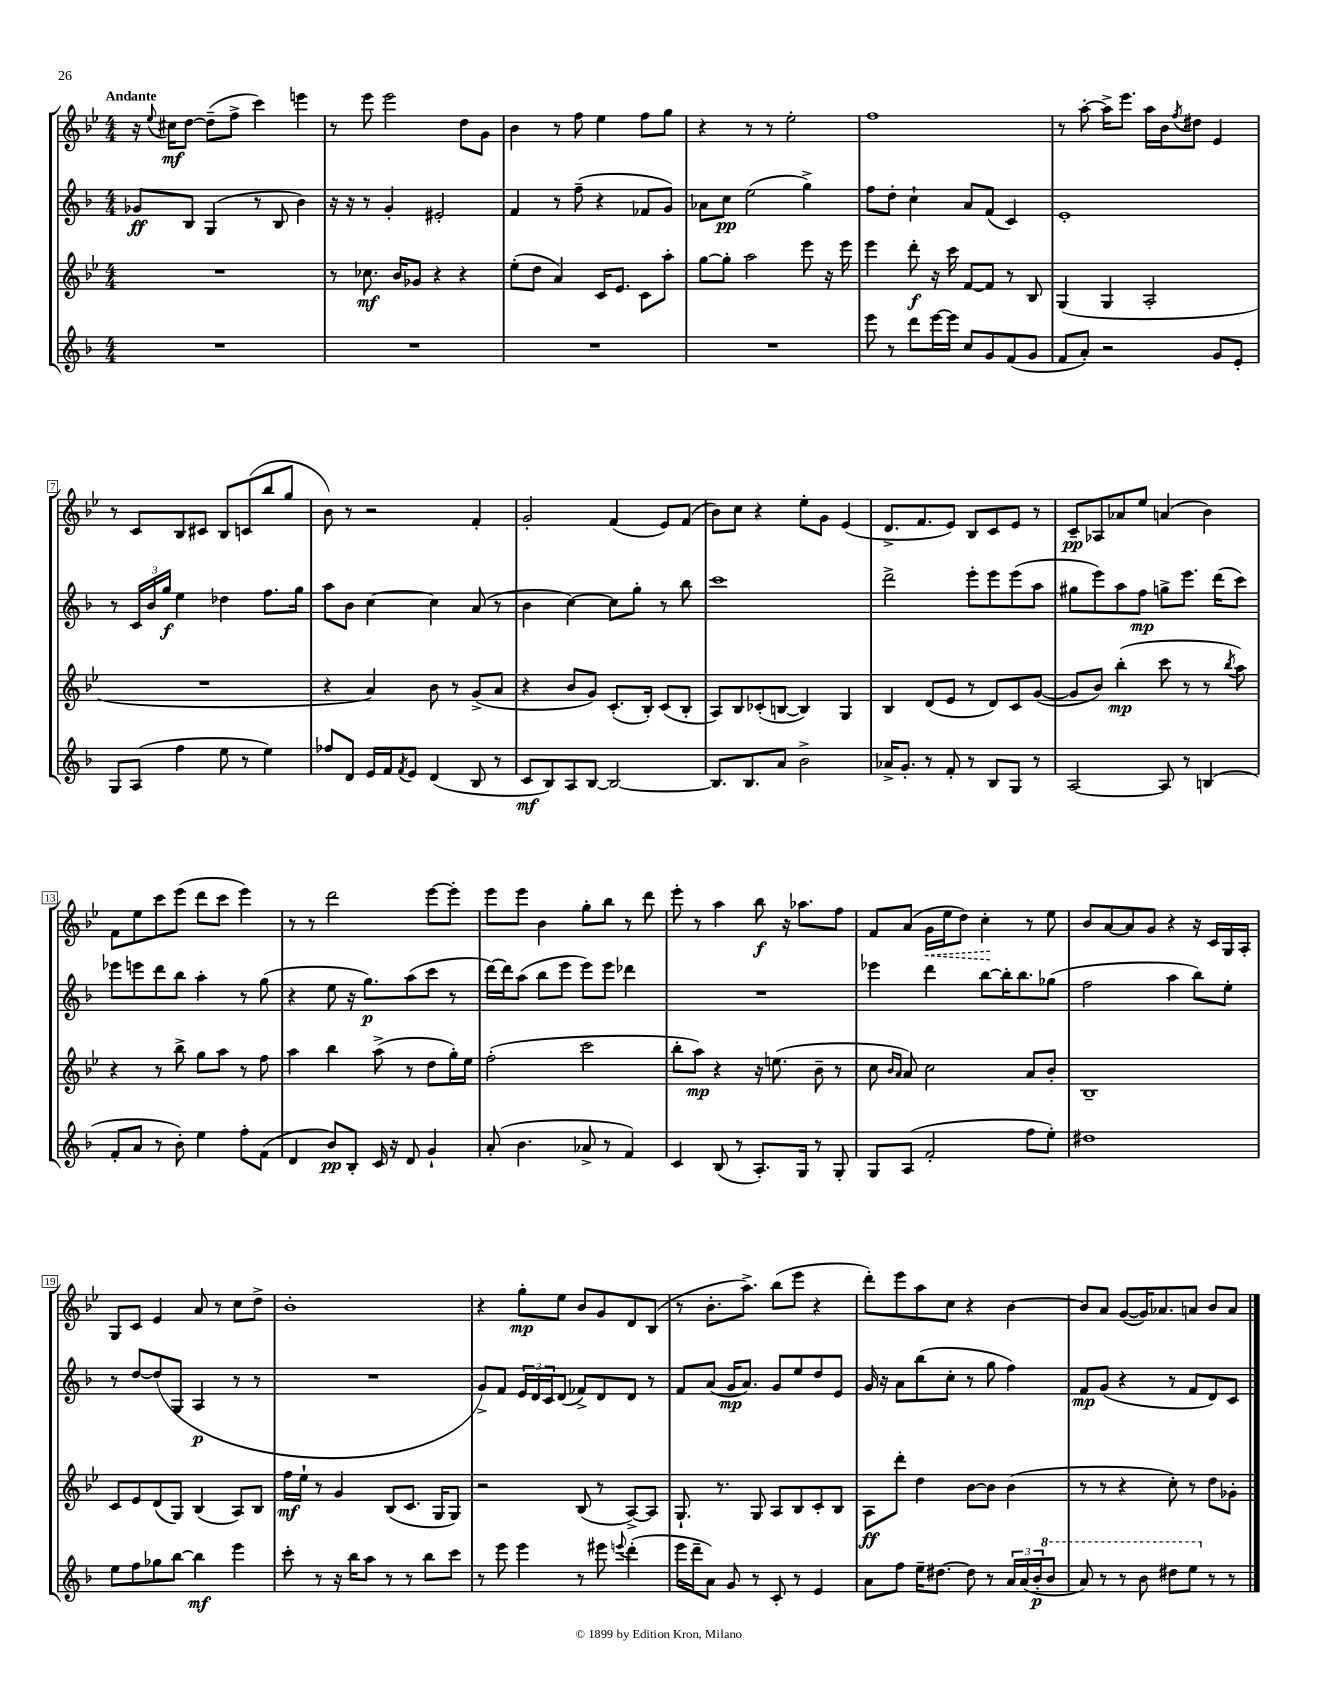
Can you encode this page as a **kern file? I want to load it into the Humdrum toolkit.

**kern	**kern	**kern	**kern
*staff4	*staff3	*staff2	*staff1
*clefG2	*clefG2	*clefG2	*clefG2
*k[b-]	*k[b-e-]	*k[b-]	*k[b-e-]
*M4/4	*M4/4	*M4/4	*M4/4
1r	1r	8g-	16r
.	.	.	8qqee-
.	.	.	16cc#
.	.	8B-	[8dd
.	.	(4G	(8dd~]
.	.	.	8ff^
.	.	8r	4ccc)
.	.	8B-	.
.	.	4b-)	4eee
=	=	=	=
1r	8r	16r	8r
.	.	16r	.
.	8.cc-	8r	8eee-
.	.	4g'	2eee-
.	16b-	.	.
.	8g-	.	.
.	4r	2e#'	.
.	4r	.	8dd
.	.	.	8g
=	=	=	=
1r	(8ee-'	4f	4b-
.	8dd	.	.
.	4a)	8r	8r
.	.	(8ff~	8ff
.	16c	4r	4ee-
.	8.e-	.	.
.	8c	8f-	8ff
.	8aa'	8g)	8gg
=	=	=	=
1r	[8gg	8a-	4r
.	8gg']	8cc	.
.	2aa	(2ee	8r
.	.	.	8r
.	.	.	2ee-'
.	8eee-	4gg^)	.
.	16r	.	.
.	16eee-	.	.
=	=	=	=
8eee	4eee-	8ff	1ff
8r	.	8dd'	.
8ddd	8ddd'	4cc`	.
[16eee	16r	.	.
16eee]	16ccc	.	.
8cc	[8f	8a	.
8g	8f]	(8f	.
(8f	8r	4c)	.
8g	8B-	.	.
=	=	=	=
8f	(4G	1e'	8r
8a')	.	.	[8aa'
2r	4G	.	16aa^]
.	.	.	8.eee-
.	2A'	.	16aa
.	.	.	16b-
.	.	.	8qff
.	.	.	8dd#
8g	.	.	4e-
8e'	.	.	.
=	=	=	=
8G	1r	8r	8r
(8A	.	24c	8c
.	.	24b-	.
.	.	24gg	.
4ff	.	4ee	8B-
.	.	.	8c#
8ee	.	4dd-	8B-
8r	.	.	(8c
4ee)	.	8.ff	8bb-
.	.	.	8gg
.	.	16gg	.
=	=	=	=
8ff-	4r	8aa	8b-)
8d	.	8b-	8r
16e	4a)	[4cc	2r
16f	.	.	.
8qf	.	.	.
8e	.	.	.
(4d	8b-	4cc]	.
.	8r	.	.
8B-	(8g^	(8a	4f'
8r	8a	8r	.
=	=	=	=
8c	4r	4b-	2g'
8B-)	.	.	.
8A	8b-	[4cc)	.
[8B-	8g)	.	.
2B-_	(8.c'	8cc]	(4f
.	.	8gg'	.
.	16B-')	.	.
.	(8c	8r	8e-)
.	8B-'	8bb-	(8f
=	=	=	=
8.B-]	8A)	1ccc	8b-)
.	8B-	.	8cc
8.B-	.	.	.
.	(8c-'	.	4r
8a	[8B	.	.
2b-^	4B])	.	8ee-'
.	.	.	8g
.	4G	.	(4e-
=	=	=	=
16a-^	4B-	2ddd^	8.d^
8.g'	.	.	.
.	.	.	8.f
8r	(8d	.	.
8f'	8e-	.	8e-)
8r	8r	8eee'	8B-
8B-	8d)	8eee	8c
8G	8c	(8eee	8e-
8r	([8g	8aa	8r
=	=	=	=
[2A	8g]	8gg#	8c~
.	8b-)	8eee)	8A-
.	(4bb-'	8aa	8a-
.	.	8ff	8ee-
8A]	8ccc	8gg^	(4a
8r	8r	8.eee	.
(4B	8r	.	4b-)
.	.	(16ddd	.
.	8qbb-	.	.
.	8aa)	8ccc)	.
=	=	=	=
8f'	4r	8eee-	8f
8a	.	8eee	8ee-
8r	8r	8ddd	8ccc
8b-')	8bb-^	8bb-	(8eee-
4ee	8gg	4aa'	8ddd
.	8aa	.	8ccc
8ff'	8r	8r	4eee-)
(8f	8ff	(8gg	.
=	=	=	=
4d	4aa	4r	8r
.	.	.	8r
8b-)	4bb-	8ee	2ddd
8B-'	.	16r	.
.	.	8.gg)	.
16c	(8aa^	.	.
16r	.	.	.
8d	8r	(8aa	.
4g`	8dd	8ccc	[8eee-
.	16gg')	8r	8eee-']
.	16ee-	.	.
=	=	=	=
(8a'	(2ff'	[16ddd)	8eee-
.	.	16ddd]	.
4.b-	.	(8aa	8eee-
.	.	8bb-	4b-
.	.	8eee	.
8a-^	2ccc	8eee)	8gg'
8r	.	8eee	8bb-
4f)	.	4ddd-	8r
.	.	.	8ddd
=	=	=	=
4c	8bb-'	1r	8eee-'
.	8aa)	.	8r
(8B-	4r	.	4aa
8r	.	.	.
8.A')	16r	.	8bb-
.	(8.ee	.	.
.	.	.	16r
16G	.	.	8.aa-
8r	8b-~	.	.
8G'	8r	.	8ff
=	=	=	=
8G	8cc	4eee-	8f
.	16qqb-	.	.
.	16qqa	.	.
(8A	8a)	.	(8a
2f'	2cc	4ddd	16g
.	.	.	16ee-
.	.	.	8dd)
.	.	[8bb-	4cc'
.	.	16bb-']	.
.	.	8.bb-	.
8ff	8a	.	8r
8ee')	8b-'	(8gg-	8ee-
=	=	=	=
1dd#	1B-~	2ff	8b-
.	.	.	[8a
.	.	.	8a]
.	.	.	8g
.	.	4aa	4r
.	.	8bb-)	16r
.	.	.	16c
.	.	8ee'	16G
.	.	.	16A'
=	=	=	=
8ee	8c	8r	8G
8ff	8e-	[8dd	8c
8gg-	(8d	(8dd]	4e-
[8bb-	8G)	8G	.
4bb-]	(4B-	4A	8a
.	.	.	8r
4eee	8A)	8r	8cc
.	8B-	8r	8dd^
=	=	=	=
8ccc'	16ff	1r	1b-'
.	16ee-`	.	.
8r	8r	.	.
16r	4g	.	.
16bb-	.	.	.
8aa	.	.	.
8r	(8B-	.	.
8r	8.c	.	.
8bb-	.	.	.
.	16G	.	.
8ccc	8G)	.	.
=	=	=	=
8r	2r	8g^)	4r
8eee	.	8f	.
4eee	.	24e	8gg'
.	.	24d	.
.	.	24c	.
.	.	(8d	8ee-
8r	(8B-	8f-^)	8b-
8eee#	8r	8d	8g
8qqeee	.	.	.
(4ddd'	[8A^)	8d	8d
.	8A]	8r	(8B-
=	=	=	=
16eee	8.G`	8f	8r
16ddd~	.	.	.
8a)	.	(8a	8.b-'
.	8.r	.	.
8g	.	16g	.
.	.	8.a)	8.aa^)
8r	8G	.	.
8c'	8A	8g	(8bb-
8r	8B-	8ee	8eee-
4e	8c'	8dd	4r
.	8B-	8e	.
=	=	=	=
8a	8A	16g	8ddd')
.	.	16r	.
8ff	8ddd'	8a	8eee-
16ee~	4dd	(8bb-	8aa
[8.dd#	.	.	.
.	.	8cc'	8cc
8dd#]	[8b-	8r	4r
8r	8b-]	8gg	.
24a	(4b-	4ff)	[4b-
(24a	.	.	.
24b-'	.	.	.
8bb-	.	.	.
=	=	=	=
8aa)	8r	8f	8b-]
8r	8r	(8g	8a
8r	4r	4r	([8g
8bb-	.	.	16g])
.	.	.	8.a-
8ddd#	8cc')	8r	.
8eee	8r	8f	8a
8r	8dd	8d)	8b-
8r	8g-'	8c	8a
==	==	==	==
*-	*-	*-	*-
